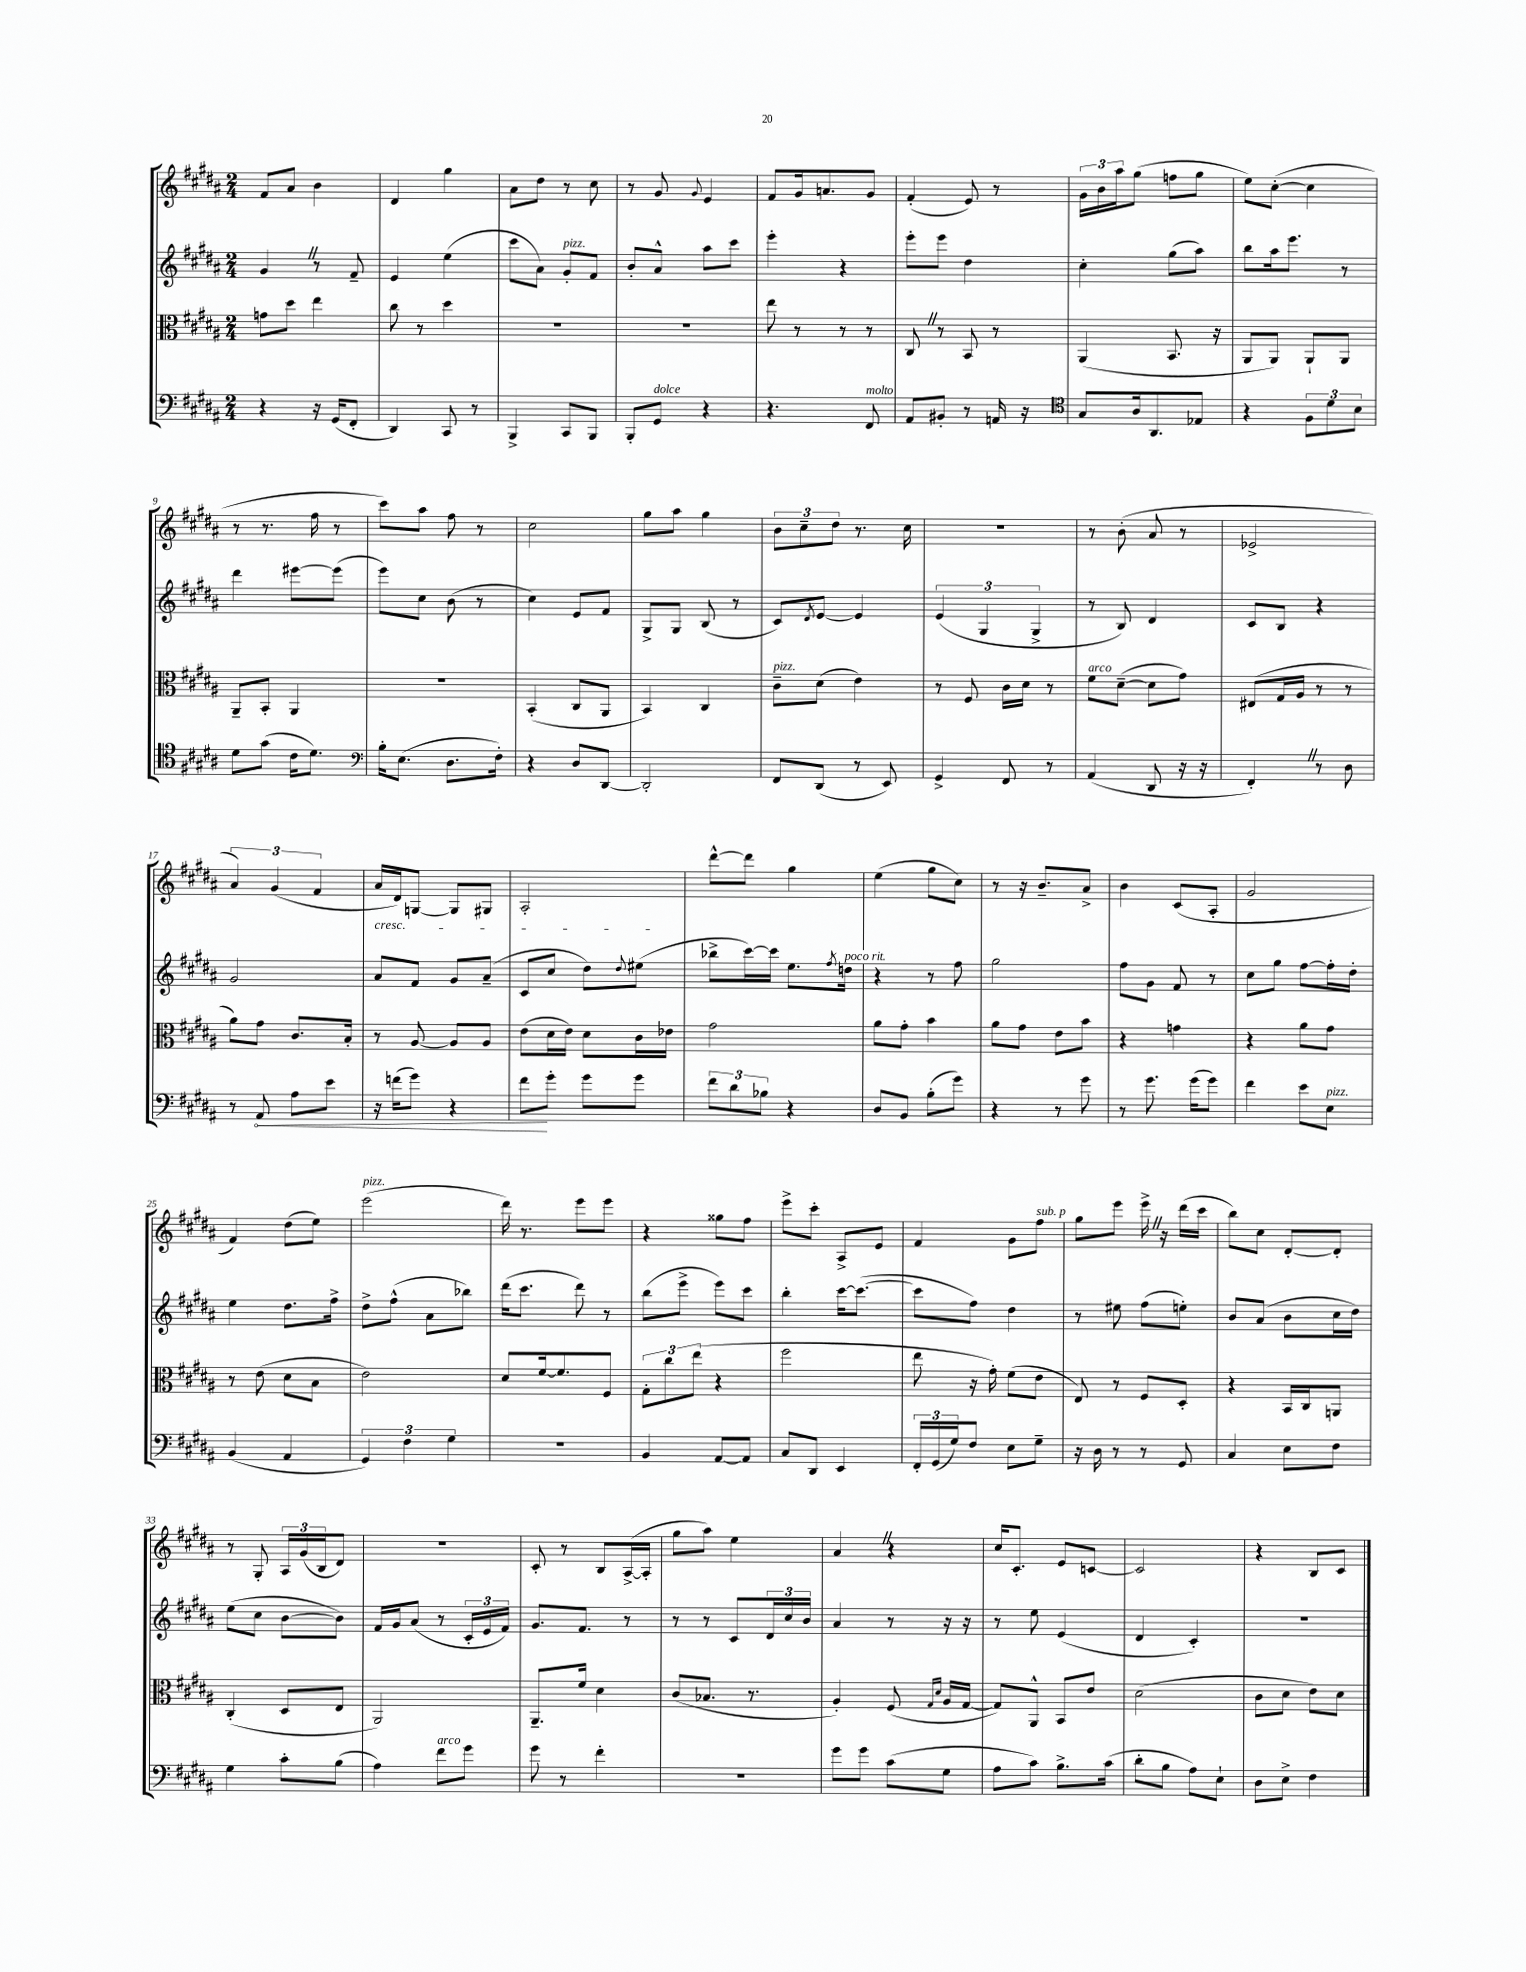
<<
\new StaffGroup <<
\new Staff = "s0" {
    \clef treble \key b \major \numericTimeSignature \time 2/4
    fis'8 ais'8 b'4 |
    dis'4 gis''4 |
    ais'8 dis''8 r8 cis''8 |
    r8 gis'8 \appoggiatura { gis'8 } e'4 |
    fis'8 gis'16 a'8. gis'8 |
    fis'4-.( e'8) r8 |
    \tuplet 3/2 { gis'16 b'16 ais''16 } gis''8( f''8 gis''8 |
    e''8) cis''8~-.( cis''4 |
    r8 r8. fis''16 r8 |
    cis'''8) ais''8 fis''8 r8 |
    cis''2 |
    gis''8 ais''8 gis''4 |
    \tuplet 3/2 { b'8 cis''8-- dis''8 } r8. cis''16 |
    r2 |
    r8 b'8-.( ais'8 r8 |
    ees'2-> |
    \tuplet 3/2 { ais'4) gis'4( fis'4 } |
    ais'16\cresc dis'16) g8~ g8 gis8 |
    ais2-.\! |
    dis'''8~-^ dis'''8 gis''4 |
    e''4( gis''8 cis''8) |
    r8 r16 b'8.-- ais'8-> |
    b'4 cis'8( ais8-. |
    gis'2 |
    fis'4) dis''8( e''8) |
    e'''2^\markup { \italic "pizz." }( |
    dis'''16) r8. e'''8 e'''8 |
    r4 gisis''8 fis''8 |
    e'''8-> cis'''8-. ais8-> e'8 |
    fis'4 gis'8 fis''8^\markup { \italic "sub. p" } |
    gis''8 e'''8 e'''16-> \once \override BreathingSign.text = \markup { \musicglyph "scripts.caesura.straight" } \breathe r16 dis'''16( cis'''16 |
    b''8) cis''8 dis'8~-. dis'8-. |
    r8 gis8-. \tuplet 3/2 { ais16 gis'16( b16 } dis'8) |
    R2 |
    cis'8-. r8 b8 ais16~->( ais16-. |
    gis''8 ais''8) e''4 |
    ais'4 \once \override BreathingSign.text = \markup { \musicglyph "scripts.caesura.straight" } \breathe r4 |
    cis''16 cis'8.-. e'8 c'8~ |
    c'2 |
    r4 b8 cis'8 \bar "|." |
}
\new Staff = "s1" {
    \clef treble \key b \major \numericTimeSignature \time 2/4
    gis'4 \once \override BreathingSign.text = \markup { \musicglyph "scripts.caesura.straight" } \breathe r8 fis'8-- |
    e'4 e''4( |
    cis'''8 ais'8) gis'8-.^\markup { \italic "pizz." } fis'8 |
    b'8-. ais'8-^ ais''8 cis'''8 |
    e'''4-. r4 |
    e'''8-. e'''8 dis''4 |
    cis''4-. gis''8( ais''8) |
    b''8 ais''16 e'''8. r8 |
    dis'''4 eis'''8~ eis'''8( |
    e'''8) cis''8 b'8( r8 |
    cis''4) e'8 fis'8 |
    gis8-> gis8 b8( r8 |
    cis'8) \acciaccatura { dis'8 } e'8~ e'4 |
    \tuplet 3/2 { e'4( gis4 gis4-> } |
    r8 b8) dis'4 |
    cis'8 b8 r4 |
    gis'2 |
    ais'8 fis'8 gis'8 ais'8--( |
    cis'8 cis''8 dis''8) \appoggiatura { dis''8 } eis''8( |
    bes''8-> cis'''16~) cis'''16 e''8. \acciaccatura { fis''8 } d''16^\markup { \italic "poco rit." } |
    r4 r8 fis''8 |
    gis''2 |
    fis''8 gis'8 fis'8 r8 |
    cis''8 gis''8 fis''8~ fis''16-. dis''16-. |
    e''4 dis''8. fis''16-> |
    dis''8-> fis''8-^( ais'8 bes''8) |
    dis'''16( cis'''8. dis'''8) r8 |
    b''8( e'''8-> e'''8) cis'''8 |
    b''4-. cis'''16~ cis'''8.~( |
    cis'''8 fis''8) dis''4 |
    r8 eis''8 fis''8( e''8-.) |
    b'8 ais'8( b'8 cis''16 dis''16) |
    e''8( cis''8 b'8~ b'8) |
    fis'16 gis'16 ais'8( r8 \tuplet 3/2 { cis'16-. e'16 fis'16) } |
    gis'8. fis'8. r8 |
    r8 r8 cis'8 \tuplet 3/2 { dis'16 cis''16 b'16 } |
    ais'4 r8 r16 r16 |
    r8 e''8 e'4( |
    dis'4 cis'4-.) |
    r2 \bar "|." |
}
\new Staff = "s2" {
    \clef alto \key b \major \numericTimeSignature \time 2/4
    g'8 dis''8 e''4 |
    cis''8 r8 dis''4 |
    r2 |
    R2 |
    e''8 r8 r8 r8 |
    cis8 \once \override BreathingSign.text = \markup { \musicglyph "scripts.caesura.straight" } \breathe r8 b,8 r8 |
    ais,4( b,8. r16 |
    ais,8 ais,8) ais,8-! ais,8 |
    ais,8-- b,8-. ais,4 |
    R2 |
    b,4-.( cis8 ais,8 |
    b,4) cis4 |
    cis'8--^\markup { \italic "pizz." } dis'8( e'4) |
    r8 fis8 cis'16 dis'16 r8 |
    fis'8^\markup { \italic "arco" } dis'8~--( dis'8 gis'8) |
    eis8( gis16 ais16 r8 r8 |
    ais'8) gis'8 cis'8. b16-. |
    r8 ais8~ ais8 ais8 |
    e'8( dis'16 e'16) dis'8 cis'16 ees'16 |
    gis'2 |
    ais'8 gis'8-. b'4 |
    ais'8 gis'8 e'8 b'8 |
    r4 g'4 |
    r4 ais'8 gis'8 |
    r8 e'8( dis'8 b8 |
    e'2) |
    dis'8 fis'16~ fis'8. fis8 |
    \tuplet 3/2 { gis8-. cis''8 e''8( } r4 |
    fis''2 |
    e''8 r16 gis'16-.) fis'8( e'8 |
    e8) r8 fis8 dis8-. |
    r4 b,16 cis16 a,8 |
    cis4-.( dis8 e8 |
    ais,2) |
    ais,8.-- fis'16 dis'4 |
    cis'8( bes8. r8. |
    ais4-.) fis8( \grace { gis16 dis'16 } ais16 gis16~ |
    gis8) ais,8-^ b,8 e'8 |
    dis'2( |
    cis'8 dis'8 e'8) dis'8 \bar "|." |
}
\new Staff = "s3" {
    \clef bass \key b \major \numericTimeSignature \time 2/4
    r4 r16 gis,16( fis,8-. |
    dis,4) cis,8 r8 |
    b,,4-> cis,8 b,,8 |
    b,,8-. gis,8^\markup { \italic "dolce" } r4 |
    r4. fis,8^\markup { \italic "molto" } |
    ais,8 bis,8-. r8 a,16 r16 |
    \clef tenor gis8 ais16 ais,8. ees8 |
    r4 \tuplet 3/2 { fis8 dis'8 b8 } |
    dis'8 gis'8( cis'16 dis'8.) |
    \clef bass b16-. e8.( dis8. fis16-.) |
    r4 dis8 dis,8~ |
    dis,2-. |
    fis,8 dis,8( r8 e,8) |
    gis,4-> fis,8 r8 |
    ais,4( dis,8 r16 r16 |
    fis,4-.) \once \override BreathingSign.text = \markup { \musicglyph "scripts.caesura.straight" } \breathe r8 dis8 |
    r8 \once \override Hairpin.circled-tip = ##t ais,8\< ais8 e'8 |
    r16 f'16( gis'8) r4 |
    fis'8\! gis'8-. gis'8 gis'8 |
    \tuplet 3/2 { fis'8 dis'8 bes8 } r4 |
    dis8 b,8 b8-.( gis'8) |
    r4 r8 gis'8 |
    r8 gis'8. gis'16( gis'8) |
    fis'4 e'8 e8^\markup { \italic "pizz." } |
    b,4( ais,4 |
    \tuplet 3/2 { gis,4) fis4 gis4 } |
    r2 |
    b,4 ais,8~ ais,8 |
    cis8 dis,8 e,4 |
    \tuplet 3/2 { fis,16-. gis,16( gis16) } fis8 e8 gis8-- |
    r16 dis16 r8 r8 gis,8 |
    cis4 e8 fis8 |
    gis4 cis'8-. b8( |
    ais4) fis'8^\markup { \italic "arco" } gis'8 |
    gis'8 r8 fis'4-. |
    R2 |
    gis'8 gis'8 cis'8( gis8 |
    ais8 cis'8) b8.-> cis'16( |
    dis'8-. b8 ais8) e8-! |
    dis8 e8-> fis4 \bar "|." |
}
>>
>>
